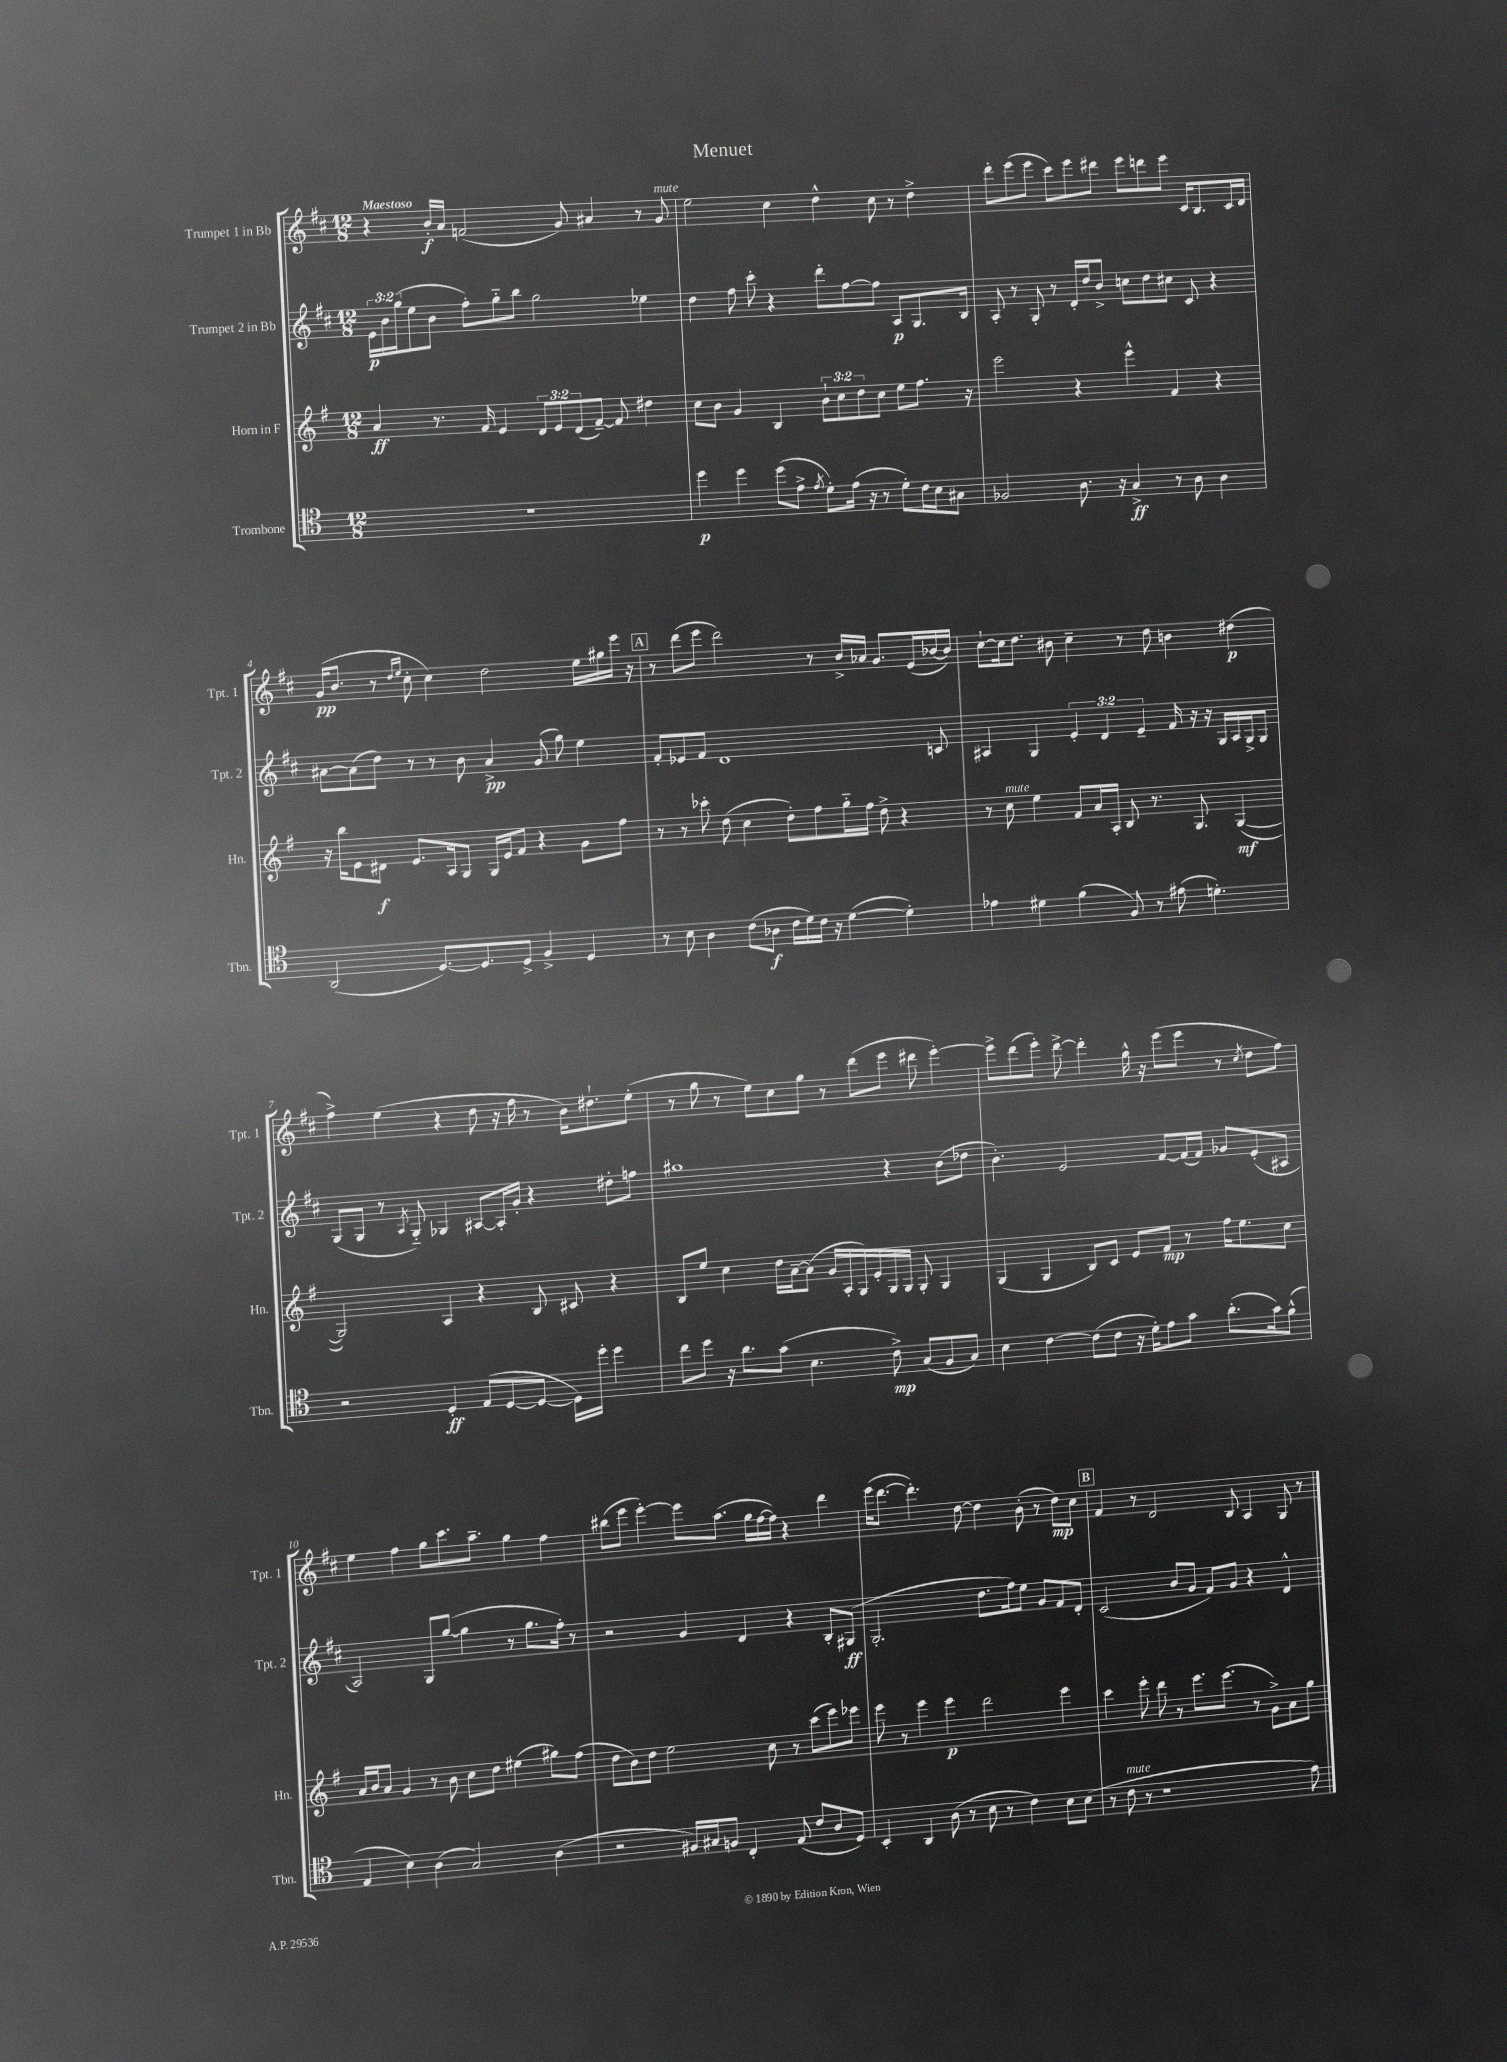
\header { title = "Menuet" }
<<
\new StaffGroup <<
\new Staff = "s0" \with { instrumentName = "Trumpet 1 in Bb" shortInstrumentName = "Tpt. 1" } {
    \clef treble \key d \major \numericTimeSignature \time 12/8 \tempo "Maestoso"
    r4 b'16-.\f a'16 f'2( g'8) ais'4 r8 g'8^\markup { \italic "mute" } |
    e''2 cis''4 d''4-^ cis''8 r8 d''4-> |
    d'''8-. e'''8( e'''8 cis'''8) e'''8 dis'''8 e'''8 d'''8 e'''8 cis'16 b8. cis'16 d'16 |
    g'16\pp( b'8. r8 \grace { d''16 e''16 } cis''8-. cis''4) d''2 e''16 gis''16 e'''16 r16 |
    \mark \markup { \box "A" } r8 d'''8( e'''8 d'''2) r8 b'16-> aes'16 g'8. e'16( bes'16~ bes'16) |
    cis''8~-! cis''16 d''8. bis'8 cis''4-- r8 d''8 b'4 dis''4\p( |
    fis''4->) e''4( r4 d''8 r16 fis''16 r8 b'16) dis''8.-! e''8-.( |
    r8 g''8 r8 e''8) cis''8 g''8 r8 d'''8( e'''8 dis'''8 e'''4~-.) |
    e'''8-> d'''8( e'''8-.) d'''8~-> d'''4-. g''16-^ r16 e'''8( e'''8 r8 \acciaccatura { cis''8 } d''8 fis''8) |
    e''4 fis''4 g''8 cis'''8. a''8.-- g''4 fis''4 |
    bis''8( e'''8 e'''4~-.) e'''8 a''8.( g''16 fis''16~ fis''16) r4 d'''4 |
    e'''16( d'''8.~ d'''4.-.) d''8~ d''4 b'8-.( r8 d''8\mp) cis''8 |
    \mark \markup { \box "B" } fis'4 r8 d'2 b8 a4 g8 r8 \bar "|." |
}
\new Staff = "s1" \with { instrumentName = "Trumpet 2 in Bb" shortInstrumentName = "Tpt. 2" } {
    \clef treble \key d \major \numericTimeSignature \time 12/8 \override Staff.TupletNumber.text = #tuplet-number::calc-fraction-text
    \tuplet 3/2 { e'16\p b'16 g''16( } e''8 b'8 fis''8-.) g''8-_ b''8 g''2 ees''4 |
    d''4 fis''8 cis'''8-. r4 d'''8-. fis''8~ fis''8 a8\p g8. b16 |
    a8-. r8 g8-. r8 d'16-. d''16 b'8-> c''8 d''8 cis''8 cis'8 r4 |
    ais'8~ ais'8( d''8) r8 r8 b'8 ais'4->\pp g'8( g''8) e''4 |
    \mark \markup { \box "A" } fis'8-. ees'8 fis'8 d'1 c'8 |
    ais4 g4 \tuplet 3/2 { e'4-. d'4 e'4-- } fis'16 r16 r16 g16 ais16 g16-> g8 |
    g8( g8 r8 \acciaccatura { a8 } g8-_) ges4 ais8~ ais16-. g'16-. r4 dis''8-. f''8 |
    gis''1 r4 b'8( des''8 |
    b'4.-.) e'2 fis'8~ fis'16( fis'16) ges'8 e'8-.( ais8 |
    a2) g8 g''8~( g''4 r8 g''8. fis''16-.) r8 |
    r2 g'4 d'4 r4 b8-. gis8\ff( |
    g2.-. d''8. fis''16) e''8 g'8 fis'8 d'8-. |
    \mark \markup { \box "B" } cis'2( b'8 g'8 fis'8) g'8 r4 d'4-^ \bar "|." |
}
\new Staff = "s2" \with { instrumentName = "Horn in F" shortInstrumentName = "Hn." } {
    \clef treble \key g \major \numericTimeSignature \time 12/8 \override Staff.TupletNumber.text = #tuplet-number::calc-fraction-text
    a'4\ff r8. fis'16 e'4 \tuplet 3/2 { d'8 e'8 d'8( } fis'8~--) fis'8 dis''4 |
    c''8 b'8 g'4 b4 \tuplet 3/2 { b'8-! c''8 d''8 } c''8 e''8 fis''8. r16 |
    e'''2 r4 e'''4-^ fis'4 r4 |
    r16 b''16 e'8 dis'8\f e'8. a16 g8 g16 e'16 fis'8 r4 g'8 fis''8 |
    \mark \markup { \box "A" } r8 r8 ces'''8-. d''8( c''4 d''8-.) fis''8 g''16-_ fis''16 d''8-> r4 |
    r8 c''8^\markup { \italic "mute" } e''4 fis'8 a'16 a16-. b8 r8. g8. g4~\mf( |
    g2) a4 r4 b8 cis'8 r4 |
    b8 e''8 c''4 d''16 a'16~-- a'8( g'16 a16-. g16) e'16-. g16 g16 g8-. g4 |
    g4( g4 b8) c'8 e'8 fis'8\mp r8 fis''16 e''8. c''8 |
    a'16 b'16 a'8 g'4 r8 b'8 c''8 d''8 eis''4( gis''8) fis''8( |
    d''8 b'8) d''8 e''2 c''8 r8 c'''8( e'''8) ees'''8 |
    e'''8 r8 e'''4 e'''4\p d'''2 e'''4 |
    \mark \markup { \box "B" } c'''4 e'''8-. d'''8 r8 e'''8. e'''8.( r8 g'8->) a'8 g''8 \bar "|." |
}
\new Staff = "s3" \with { instrumentName = "Trombone" shortInstrumentName = "Tbn." } {
    \clef tenor \key c \major \numericTimeSignature \time 12/8
    R1. |
    d''4\p d''4 d''8( e'8-> \acciaccatura { e'8 } d'8-.) e'16( r16 r8 d'8-.) c'16 b16 gis8 |
    fes2 a8. r16 g4->\ff r8 a8 a4 |
    a,2( d8.~) d8. d8-> f4-> d4 |
    \mark \markup { \box "A" } r8 b8 a4 c'8( aes8\f c'16 d'16) c'16 r16 d'4~( d'4-.) |
    ees'4 dis'4 f'4( f8) r8 eis'8( d'4.-.) |
    r2 d4-.\ff e8( d8~ d8~ d16) d''16-. d''4 |
    c''8 d''8 r16 a'8. g'8( b4. c'8->\mp) g8( f8 g8) |
    b4 c'4~ c'8( c'8 r16 d'16-.) e'8 g'8 a'8.-.( g'16) f'8-^( |
    e4 b4) a4( g2) a4( |
    r2 fis16) gis16 f8 c4-. e8( c'8 a8 d8) |
    b,4-. a,4 a8( r8 b8 r8 c'4) b8 b8( |
    \mark \markup { \box "B" } r8 c'8^\markup { \italic "mute" } r8 r1 e'8) \bar "|." |
}
>>
>>
